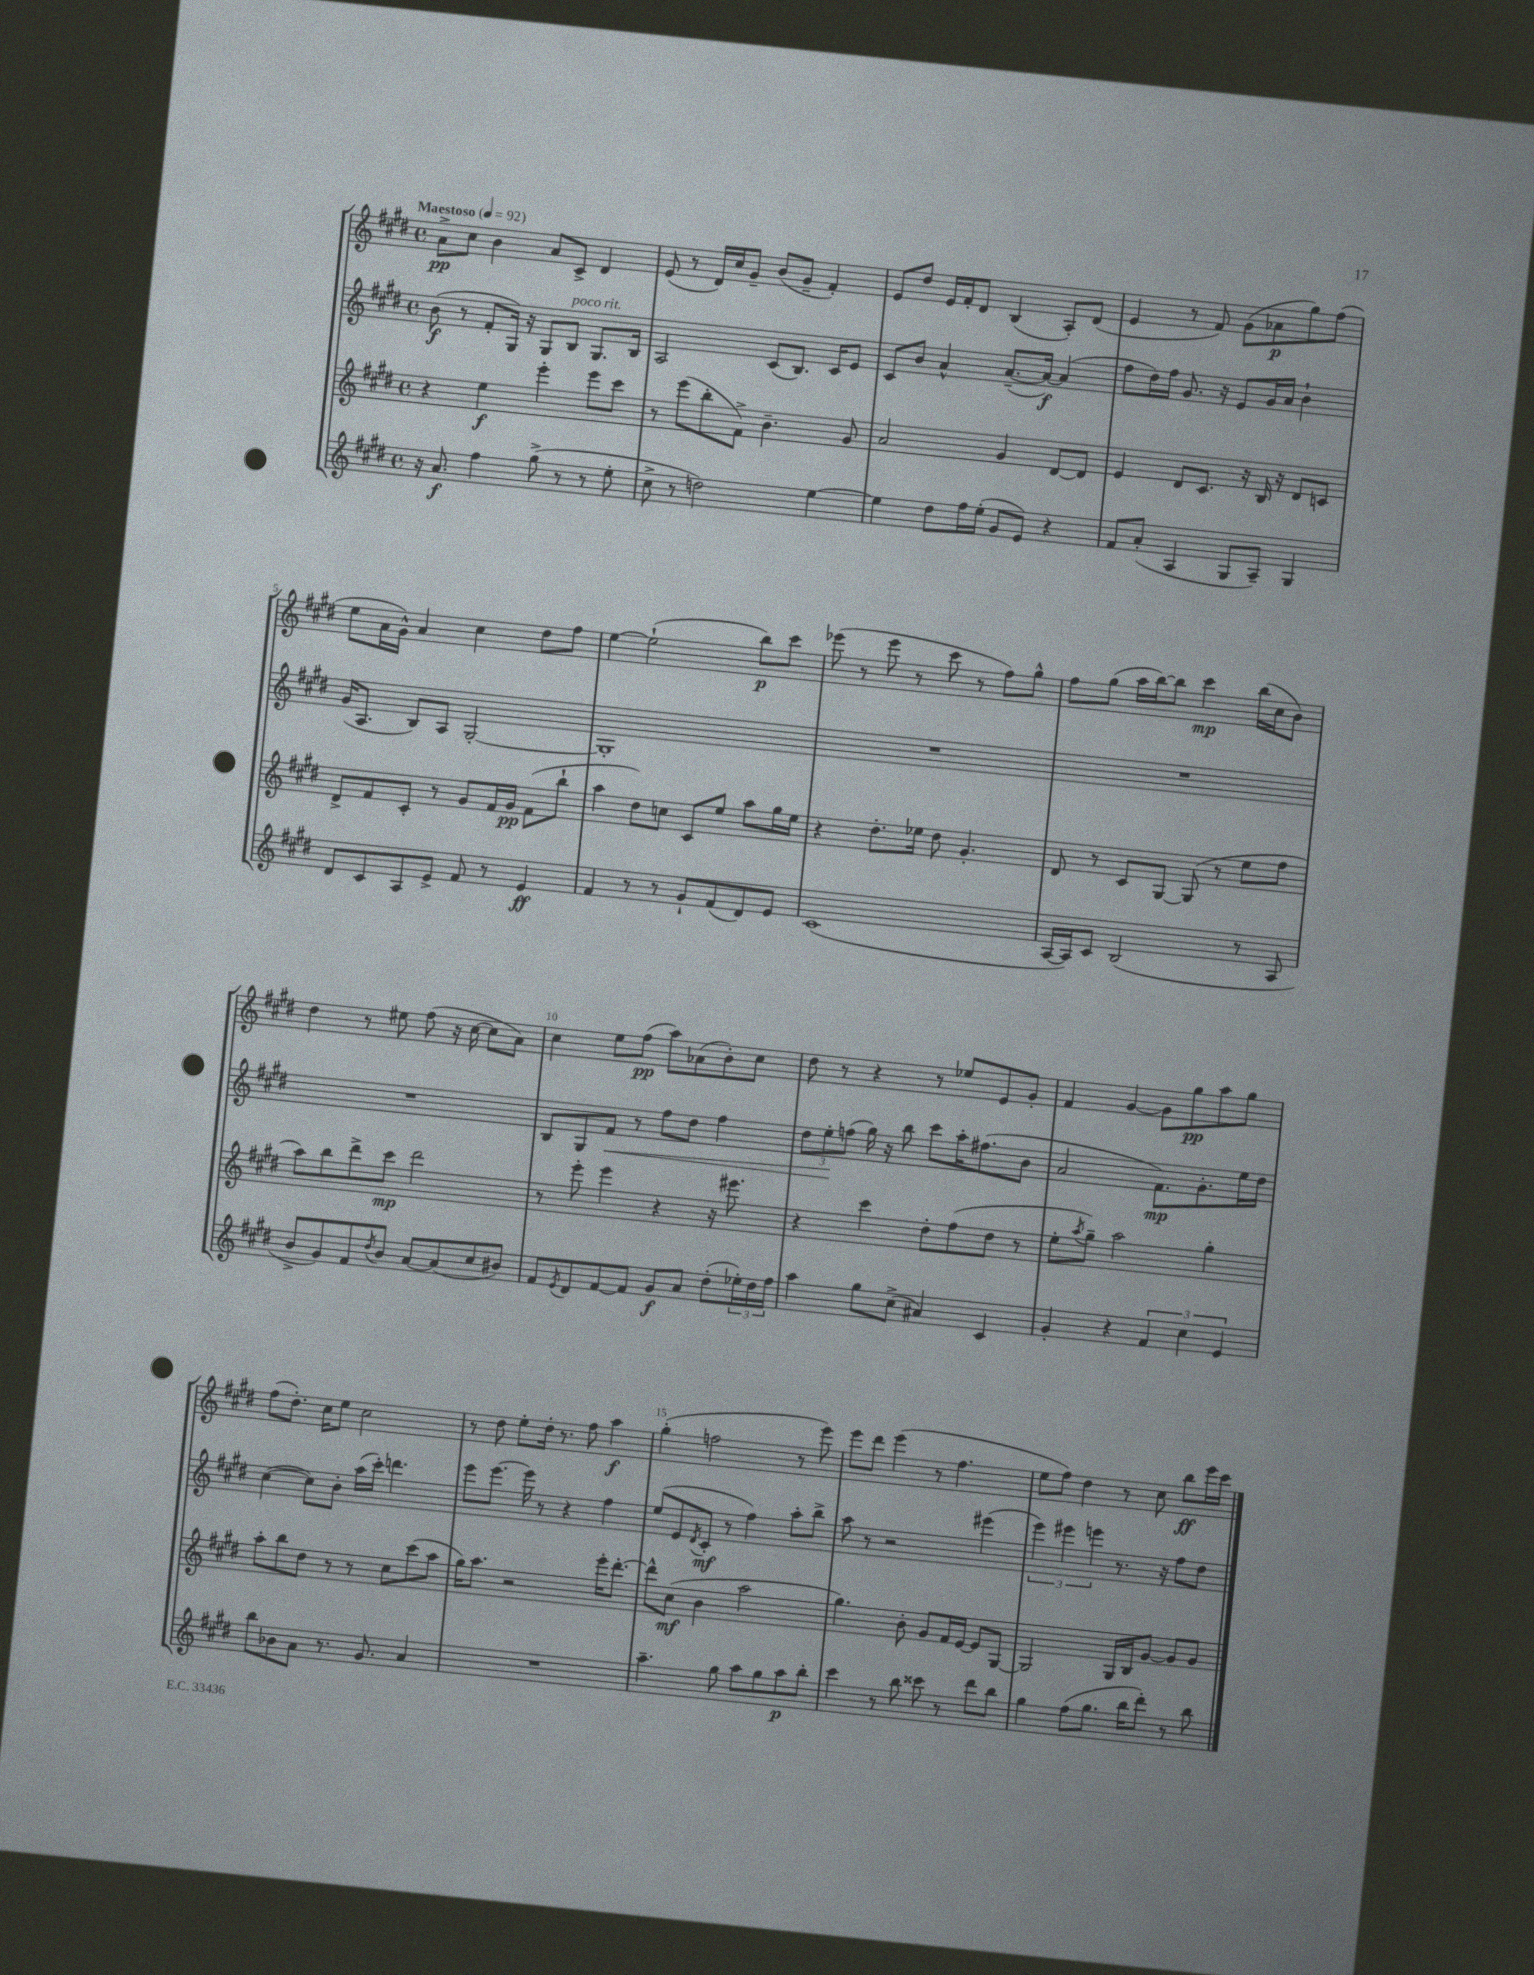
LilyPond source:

<<
\new StaffGroup <<
\new Staff = "s0" {
    \clef treble \key e \major \defaultTimeSignature \time 4/4 \tempo "Maestoso" 4 = 92
    a'8->\pp cis''8 b'4 a'8 cis'8-> dis'4 |
    e'8( r8 dis'16) cis''16 gis'8-- b'8( gis'8-- fis'4-.) |
    e'8 dis''8 e'16 fis'16-. dis'8 b4( a8-.) dis'8( |
    e'4 r8 fis'8) gis'8( aes'8\p gis''8) fis''8( |
    e''8 a'16 gis'16-^) a'4 cis''4 dis''8 fis''8 |
    e''4~ e''2-!( b''8\p) cis'''8 |
    ees'''8( r8 ees'''8 r8 cis'''8 r8 fis''8) gis''8-^ |
    fis''8 gis''8( a''16 b''16~) b''8 cis'''4\mp b''16( cis''16 b'8) |
    dis''4 r8 eis''8 fis''8( r16 cis''16~ cis''8 a'8) |
    cis''4 e''8 fis''8\pp( a''8) aes'8( b'8-.) cis''8 |
    dis''8 r8 r4 r8 ees''8 e'8 gis'8-. |
    fis'4 gis'4~ gis'8 gis''8\pp a''8 gis''8 |
    fis''8( dis''8.-.) cis''16 e''8 cis''2 |
    r8 dis''8 e''8-. dis''16-. r8. fis''8 a''4\f |
    gis''4-.( f''2 r8 e'''8) |
    e'''8 dis'''8 e'''4( r8 fis''4. |
    e''8 fis''8) dis''4 r8 cis''8 b''8\ff e'''16 cis'''16 \bar "|." |
}
\new Staff = "s1" {
    \clef treble \key e \major \defaultTimeSignature \time 4/4
    b'8\f( r8 fis'8-. gis16) r16 gis8 b8^\markup { \italic "poco rit." } gis8. b16 |
    a2 cis'8( b8.) cis'16 e'8 |
    cis'8 b'8 a'4-^ a'8.~--( a'16~\f) a'4( |
    fis''8 dis''16) fis''16 gis'8. r16 e'8 gis'16 a'16 b'4-! |
    gis'16( a8. b8) a8 gis2~-. |
    gis1-. |
    R1 |
    R1 |
    R1 |
    b8 gis8 fis'8\< r8 fis''8 dis''8 fis''4 |
    \tuplet 3/2 { dis''8 e''8-.\! f''8( } gis''16) r16 b''8 cis'''8 a''16-. fis''8.( b'8 |
    a'2 fis'8.\mp) gis'8.-. e''16 dis''16 |
    cis''4~( cis''8) b'8-. a''16( cis'''16-.) d'''4. |
    e'''8 e'''8.~ e'''16 r8 r4 fis''4 |
    e''8( e'8 \acciaccatura { dis'8 } cis'8-.\mf r8 fis''4) a''8-. b''8-> |
    a''8 r8 r2 eis'''4( |
    \tuplet 3/2 { e'''4) eis'''4 e'''4 } r8. r16 fis''8 dis''8 \bar "|." |
}
\new Staff = "s2" {
    \clef treble \key e \major \defaultTimeSignature \time 4/4
    r4 e''4\f e'''4-. e'''8 cis'''8 |
    r8 e'''8( b''8-. fis'8->) b'4.-- gis'8 |
    a'2 gis'4 dis'8~ dis'8 |
    e'4 dis'8 cis'8. r16 b16 r16 dis'8 c'8 |
    dis'8-> fis'8 cis'8-. r8 gis'8 fis'16 gis'16\pp fis'8( b''8-! |
    a''4 dis''8) c''8 cis'8 e''8 a''8 gis''16 e''16 |
    r4 dis''8.-. ees''16 dis''8 gis'4.-. |
    dis'8 r8 cis'8 gis8~ gis8( r8 e''8 fis''8 |
    a''8) b''8 dis'''8-> cis'''8\mp dis'''2 |
    r8 e'''8-. e'''4 r4 r16 eis'''8. |
    r4 cis'''4 dis''8-. fis''8( dis''8 r8 |
    e''8-. \acciaccatura { a''8 } gis''8--) a''2 gis''4-. |
    a''8-. b''8 dis''8 r8 r8 cis''8 cis'''8( a''8 |
    gis''16) a''8. r2 e'''16-. dis'''8.~-. |
    dis'''8-^ cis''8\mf( b'4 a''2 |
    gis''4.) b'8-. gis'8 fis'16 e'16~ e'8 gis8~ |
    gis2 gis16 b16 gis'8~ gis'8 gis'8 \bar "|." |
}
\new Staff = "s3" {
    \clef treble \key e \major \defaultTimeSignature \time 4/4
    r16 a'8.\f fis''4 gis''8->( r8 r8 e''8-. |
    cis''8-> r8 d''2) e''4~ |
    e''4 dis''8 fis''16 e''16-.( gis'8 e'8) r4 |
    fis'8 a'8-.( a4 gis8 a8--) gis4 |
    dis'8 cis'8 a8 e'8-> fis'8 r8 e'4\ff |
    fis'4 r8 r8 gis'8-! fis'8( dis'8) e'8 |
    cis'1( |
    a16~ a16) cis'8 b2( r8 a8 |
    b'8-> gis'8) fis'8 \acciaccatura { dis''8 } b'8 a'8~ a'8( cis''8 bis'8) |
    fis'8 \acciaccatura { e'8 } dis'8 fis'8~ fis'8 gis'8\f a'8 dis''8-.( \tuplet 3/2 { ees''16-.) dis''16 fis''16 } |
    a''4 gis''8 cis''8->( ais'4) cis'4 |
    gis'4-. r4 \tuplet 3/2 { fis'4 cis''4 e'4 } |
    b''8 bes'8 a'8 r8. gis'8. a'4 |
    R1 |
    a''4.-- gis''8 a''8 gis''8 a''8\p b''8-. |
    cis'''4 r8 b''8 cisis'''8 r8 dis'''8 b''8 |
    gis''4 fis''8( gis''8. b''16 dis'''8-.) r8 b''8 \bar "|." |
}
>>
>>
\layout { \context { \Score \override BarNumber.break-visibility = ##(#f #t #t) barNumberVisibility = #(every-nth-bar-number-visible 5) } }
